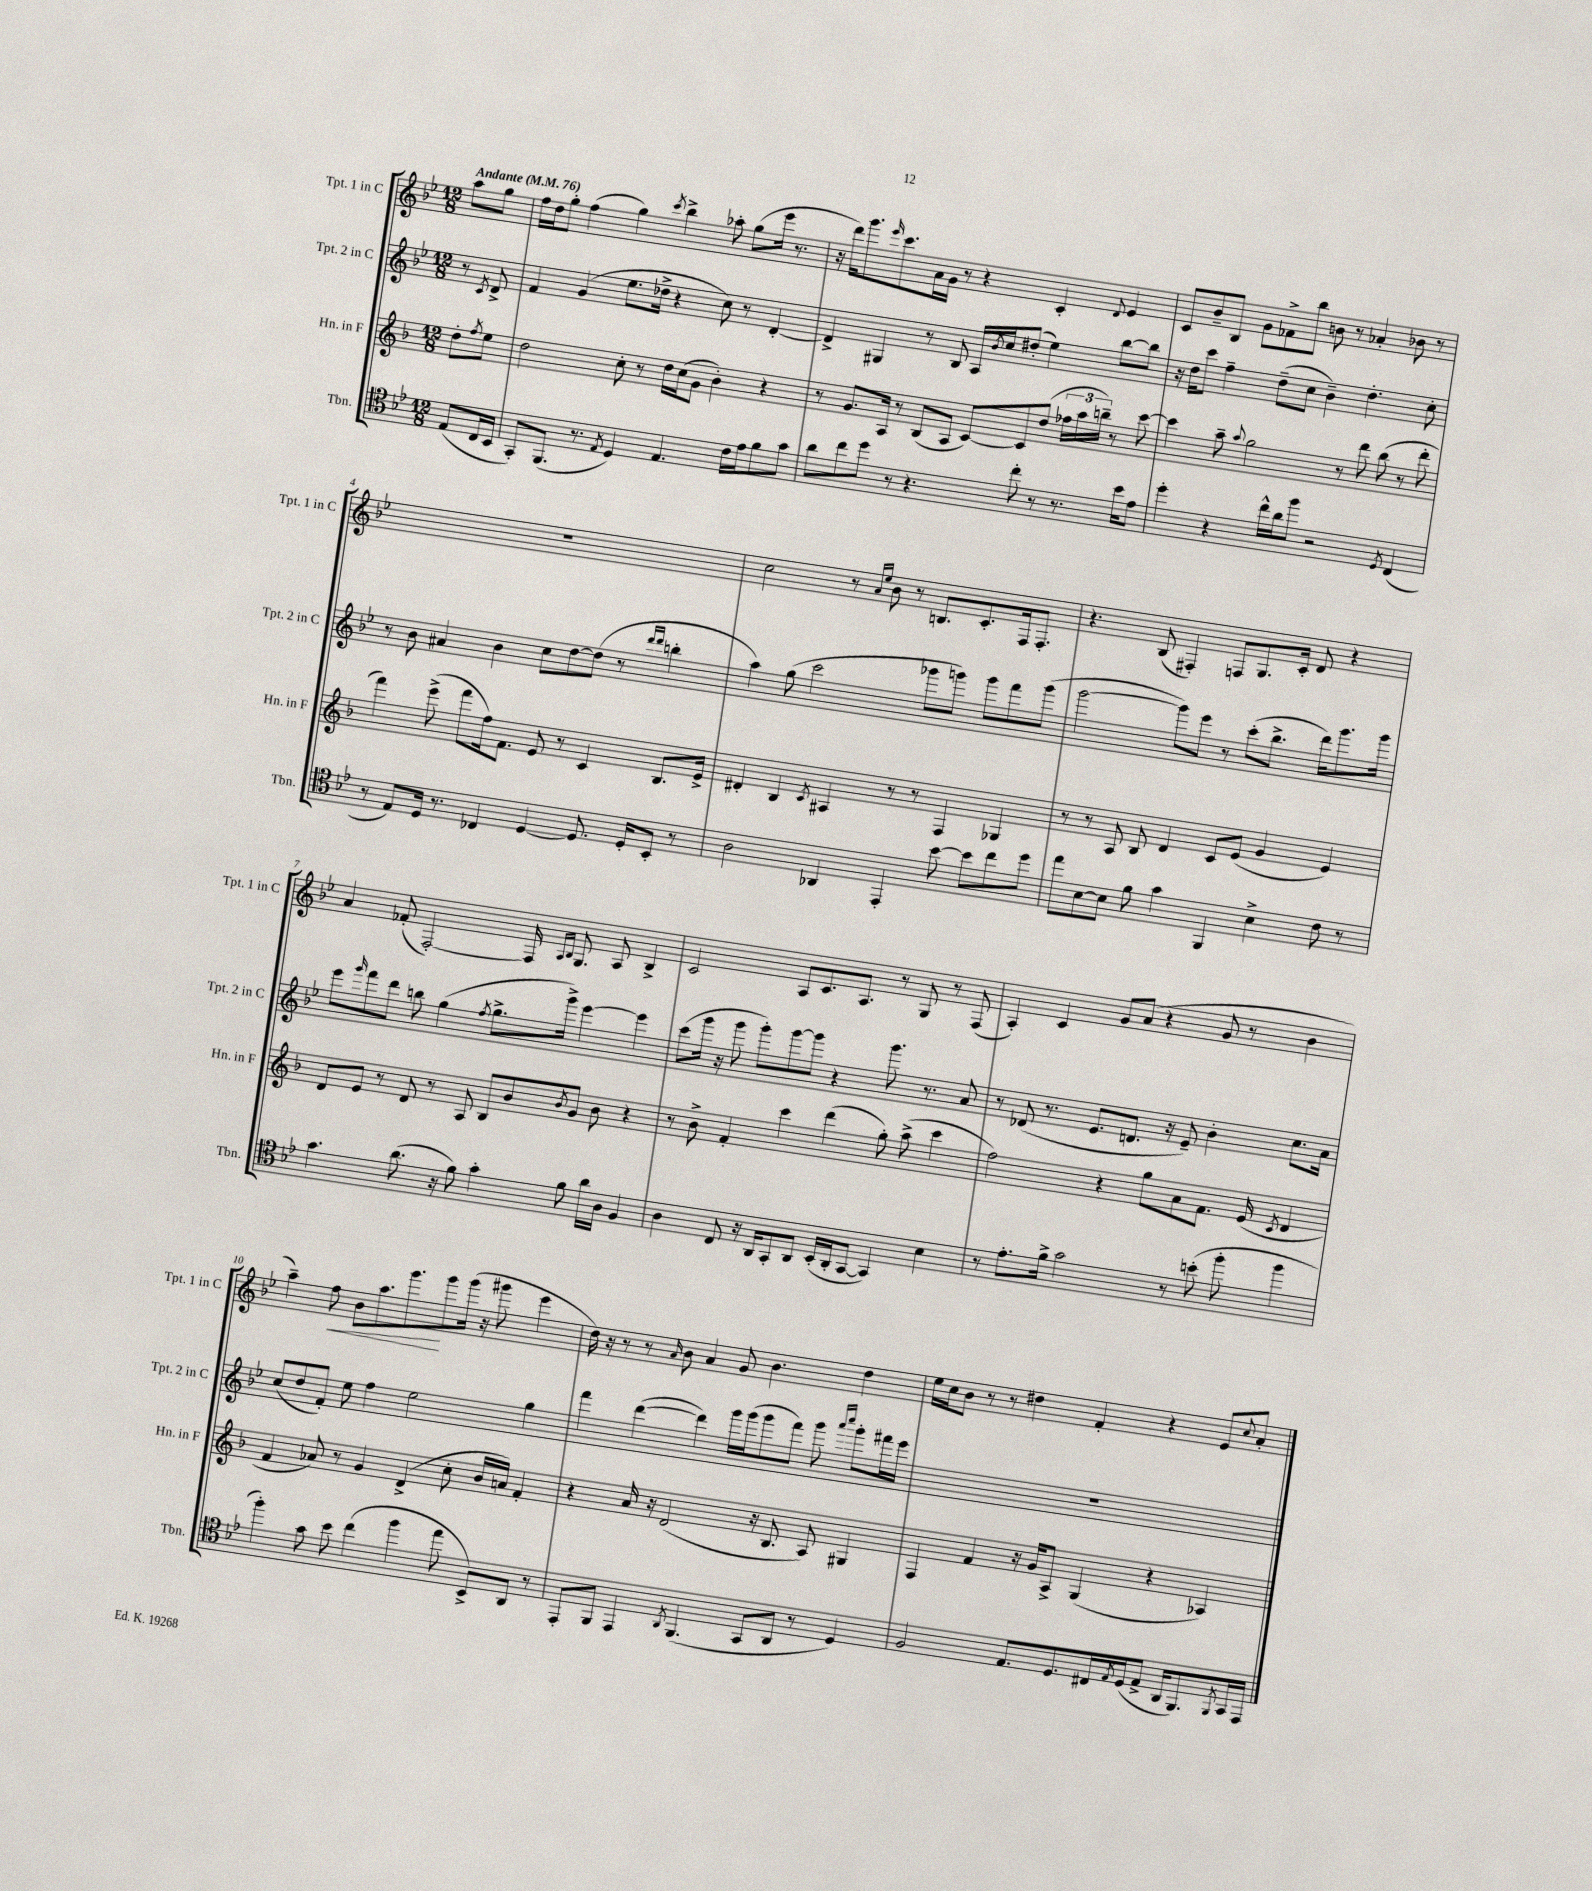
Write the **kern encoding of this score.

**kern	**kern	**kern	**kern	**dynam
*part4	*part3	*part2	*part1	*part1
*staff4	*staff3	*staff2	*staff1	*staff1
*I"Tbn.	*I"Hn. in F	*I"Tpt. 2 in C	*I"Tpt. 1 in C	*
*I'Tbn.	*I'Hn. in F	*I'Tpt. 2 in C	*I'Tpt. 1 in C	*
*clefC4	*clefG2	*clefG2	*clefG2	*
*k[b-e-]	*k[b-]	*k[b-e-]	*k[b-e-]	*
*M12/8	*M12/8	*M12/8	*M12/8	*
*MM76	*MM76	*MM76	*MM76	*
=	=	=	=	=
!	!	!	!LO:TX:a:B:t=Andante	!
(8E-/L	8dd'\L	8r	8aa\L	.
.	8qff/	8qc/	.	.
16C/L	8ee\J	8d^/	8gg\J	.
16BB-/JJ	.	.	.	.
=1	=1	=1	=1	=1
8GG'/L)	2dd\	4f/	16ff\LL	.
.	.	.	16dd\J	.
(8.FF/J	.	.	8gg'\J	.
.	.	(4g/	(4ff\	.
8.r	.	.	.	.
8qE-/	.	.	.	.
4D/)	8cc'\	8.ee-\L	4gg\)	.
.	8r	.	.	.
.	.	16dd-X^\Jk	.	.
.	.	.	8qccc/	.
4.E-/	16dd\LL	4r	4bb-^\	.
.	(16cc\J	.	.	.
.	8g\J	.	.	.
.	4b-'\)	8cc\)	8aa-X'\	.
16c\LL	.	8r	(8gg\L	.
16e-\J	.	.	.	.
8f\	4r	[4d'/	16eee-\Jk	.
.	.	.	8.r	.
8g\J	.	.	.	.
=2	=2	=2	=2	=2
8a\L	8r	4d^/]	16r	.
.	.	.	16ddd\KL)	.
8cc\	8.g/L	.	8.ggg\	.
8dd\J	.	4G#X/	.	.
.	.	.	16qqeee-/	.
.	16A/Jk	.	8.ccc\	.
8r	8r	.	.	.
4.r	(8B-/L	8r	16a\L	.
.	.	.	16g\JJ	.
.	8A/J	8B-/	8r	.
.	[8c/L)	16A/LL	4r	.
.	.	8qb-/	.	.
.	.	16cc/J	.	.
8cc'\	8c/]	(8dd#X'/J	.	.
8r	(8dd/J	4ee-\)	4c'/	.
8.r	24ff-X\LL	.	.	.
.	24aa\	.	.	.
.	24bbn~\JJ)	.	.	.
.	.	.	8qqd/	.
.	8r	[8bb-\L	4e-/	.
16b-\KL	.	.	.	.
8e-\J	[8ccc\	8bb-\J]	.	.
=3	=3	=3	=3	=3
4dd'\	4ccc\]	16r	8c/L	.
.	.	16dd\KL	.	.
.	.	8ccc\J	8b-~/	.
4r	8aa~\	4ff~\	8B-/J	.
.	8qqaa/	.	.	.
.	2gg\	.	8g\L	.
16cc^^\LL	.	(8dd~\L	8f-X^\	.
16a\J	.	.	.	.
8ff\J	.	8cc\J	8bb-\J	.
2r	.	4b-~\)	8bn\	.
.	8r	.	8r	.
.	8ddd\	4.dd'\	4a-X'/	.
.	(8bb-\	.	.	.
8qD/	.	.	.	.
(4C/	8r	.	8b-X\	.
.	8ddd'\	8cc'\	8r	.
!!LO:LB:g=z
=4	=4	=4	=4	=4
8r	4fff\)	8r	1.r	.
8E-/L)	.	8b-\	.	.
16D/Jk	(8eee^\	4a#X/	.	.
8.r	.	.	.	.
.	8fff\L	.	.	.
4C-X/	16ff\k)	4b-\	.	.
.	8.f\J	.	.	.
[4D/	8e/	8cc\L	.	.
.	8r	[8dd\	.	.
8.D/]	4c/	(8dd\J]	.	.
.	.	8r	.	.
16D'/KL	.	.	.	.
.	.	16qqddd/LL	.	.
.	.	16qqddd/JJ	.	.
8BB-'/J	8.B-/L	4bbn'\	.	.
8r	.	.	.	.
.	16e^/Jk	.	.	.
=5	=5	=5	=5	=5
2A\	4d#X'/	4aa\)	2cc\	.
.	4B-/	(8gg\	.	.
.	.	2ccc\	.	.
.	8qc/	.	.	.
4AA-X/	4A#X/	.	8r	.
.	.	.	16qqa/LL	.
.	.	.	16qqee-/JJ	.
.	.	.	8b-\	.
4EE-'/	8r	.	8r	.
.	8r	8ggg-X\L	8.Bn/L	.
[8b-\	4F/	8gggn\J)	.	.
.	.	.	8.c'/	.
8b-\L]	.	8ggg\L	.	.
8cc\	4G-X/	8fff\	16F/k	.
.	.	.	8.F'/J	.
8dd\J	.	(8ggg\J	.	.
=6	=6	=6	=6	=6
8ee-\L	8r	[2ggg\	4.r	.
[8B-\	8r	.	.	.
8B-\J]	8A/	.	.	.
8f\	8B-/	.	(8B-/	.
4g\	4d/	8ggg\L])	4F#X'/)	.
.	.	8eee-\J	.	.
4FF/	8c/L	8r	8Fn/L	.
.	(8e/J	(8ccc'\L	8.G/	.
4B-^\	4g/	8.bb-^\J	.	.
.	.	.	16c'/Jk	.
.	.	.	8d/	.
.	.	16ddd\KL)	.	.
8c\	4e/)	8.ggg\	4r	.
8r	.	.	.	.
.	.	16ggg\Jk	.	.
!!LO:LB:g=z
=7	=7	=7	=7	=7
4.g\	8d/L	8eee-\L	4a/	.
.	.	16qqggg/	.	.
.	8e/J	8fff\	.	.
.	8r	8ddd\J	(8f-X'/	.
(8.a\	8d/	8bbn\	[2F'/)	.
.	8r	(4gg\	.	.
16r	.	.	.	.
8f\)	8A/	.	.	.
.	.	8qff/	.	.
4g'\	8B-/L	8.gg^\L	.	.
.	8b-/	.	16F/]	.
.	.	.	16qqA/LL	.
.	.	.	16qqB-/JJ	.
.	.	16ggg^\Jk)	8.G/	.
.	8qb-/	.	.	.
8f\	8g/J	[4eee-\	.	.
16a\LL	8b-\	.	8A/	.
16A\JJ	.	.	.	.
4F/	4r	4eee-\]	4B-^/	.
=8	=8	=8	=8	=8
4A\	8r	(8ccc\L	2c/	.
.	8b-^\	16ggg\Jk	.	.
.	.	16r	.	.
8C/	4f'/	8ggg\	.	.
16r	.	8ggg'\L)	.	.
16AA/KL	.	.	.	.
8GG'/	4ccc\	[8ggg\	8A/L	.
8AA/J	.	8ggg\J]	8.c/	.
(16BB-'/LL	(4ddd\	4r	.	.
16AA'/J	.	.	8.A/J	.
[8GG/J	.	.	.	.
4GG/])	8gg'\)	8.ggg\	8r	.
.	(8aa^\	.	8G/	.
.	.	8.r	.	.
4B-\	4ccc\	.	8r	.
.	.	8a/	(8F/	.
=9	=9	=9	=9	=9
8r	2ff\)	8r	4A'/)	.
8.e-'\L	.	(8d-X/	.	.
.	.	8.r	4c/	.
16f^\Jk	.	.	.	.
2g\	.	.	.	.
.	.	8.e-/L	.	.
.	4r	.	8g/L	.
.	.	8.dn/J	(8a/J	.
.	8gg\L	.	4r	.
.	.	16r	.	.
8r	8a\	8e-~/)	.	.
(8bn'\	8.f\J	4b-'\	8g/	.
8ff'\	.	.	8r	.
.	(16e/	.	.	.
.	8qc/	.	.	.
4ff\	4d/	8.cc\L	4b-\	.
.	.	16a\Jk	.	.
!!LO:LB:g=z
=10	=10	=10	=10	=10
4ff'\)	4f/	(8cc/L	4aa~\)	.
.	.	8dd/	.	.
!	!	!	!	!LO:HP:b
8g\	8a-X/)	8f'/J)	8ff\	<
8b-\	8r	8ee-\	8b-\L	.
(4cc\	4g/	4ff\	8.aa\	.
.	.	.	8.ggg\	.
4ff\	(4d^/	2ee-\	.	.
.	.	.	8ggg\	[
8ee-\	8cc'\	.	(16ggg\Jk	.
.	.	.	16r	.
8BB-^/L)	16b-/LL	.	8ggg#X\	.
.	16an/JJ)	.	.	.
8AA/J	4f'/	4gg\	4eee-\	.
8r	.	.	.	.
=11	=11	=11	=11	=11
8EE-'/L	4r	4fff\	16dd\)	.
.	.	.	16r	.
8FF/J	.	.	8r	.
4EE-/	16a/	([4ddd\	8r	.
.	16r	.	.	.
.	.	.	16qqa/	.
.	(2d/	.	8b-\	.
8qAA/	.	.	.	.
(4.FF/	.	4ddd\])	4a/	.
.	.	16ggg\LL	8g/	.
.	.	(16ggg\J	.	.
8GG/L	16r	8ggg\	4.b-\	.
.	8.B-/	.	.	.
8AA/J	.	8fff\J)	.	.
8r	8A/)	8ggg\	.	.
.	.	16qqaaa/LL	.	.
.	.	16qqcccc/JJ	.	.
4D/)	4G#X/	8ggg'\L	4dd\	.
.	.	16fff#X\L	.	.
.	.	16eee-\JJ	.	.
=12	=12	=12	=12	=12
2F/	4F/	1.r	16ee-\LL	.
.	.	.	16cc\J	.
.	.	.	8b-\J	.
.	4f/	.	8r	.
.	.	.	8r	.
8.E-/L	16r	.	4dd#X\	.
.	16g/KL	.	.	.
.	8A^/J	.	.	.
8.D/	.	.	.	.
.	(4G/	.	4f'/	.
16C#X/L	.	.	.	.
8qE-/	.	.	.	.
(16D/J	.	.	.	.
8E-^/J	4r	.	4r	.
16AA/KL	.	.	.	.
8.FF/)	.	.	.	.
.	4A-X/)	.	8e-/L	.
8qFF/	.	.	8qqcc/	.
16GG/L	.	.	8a'/J	.
16EE-/JJ	.	.	.	.
==	==	==	==	==
*-	*-	*-	*-	*-
